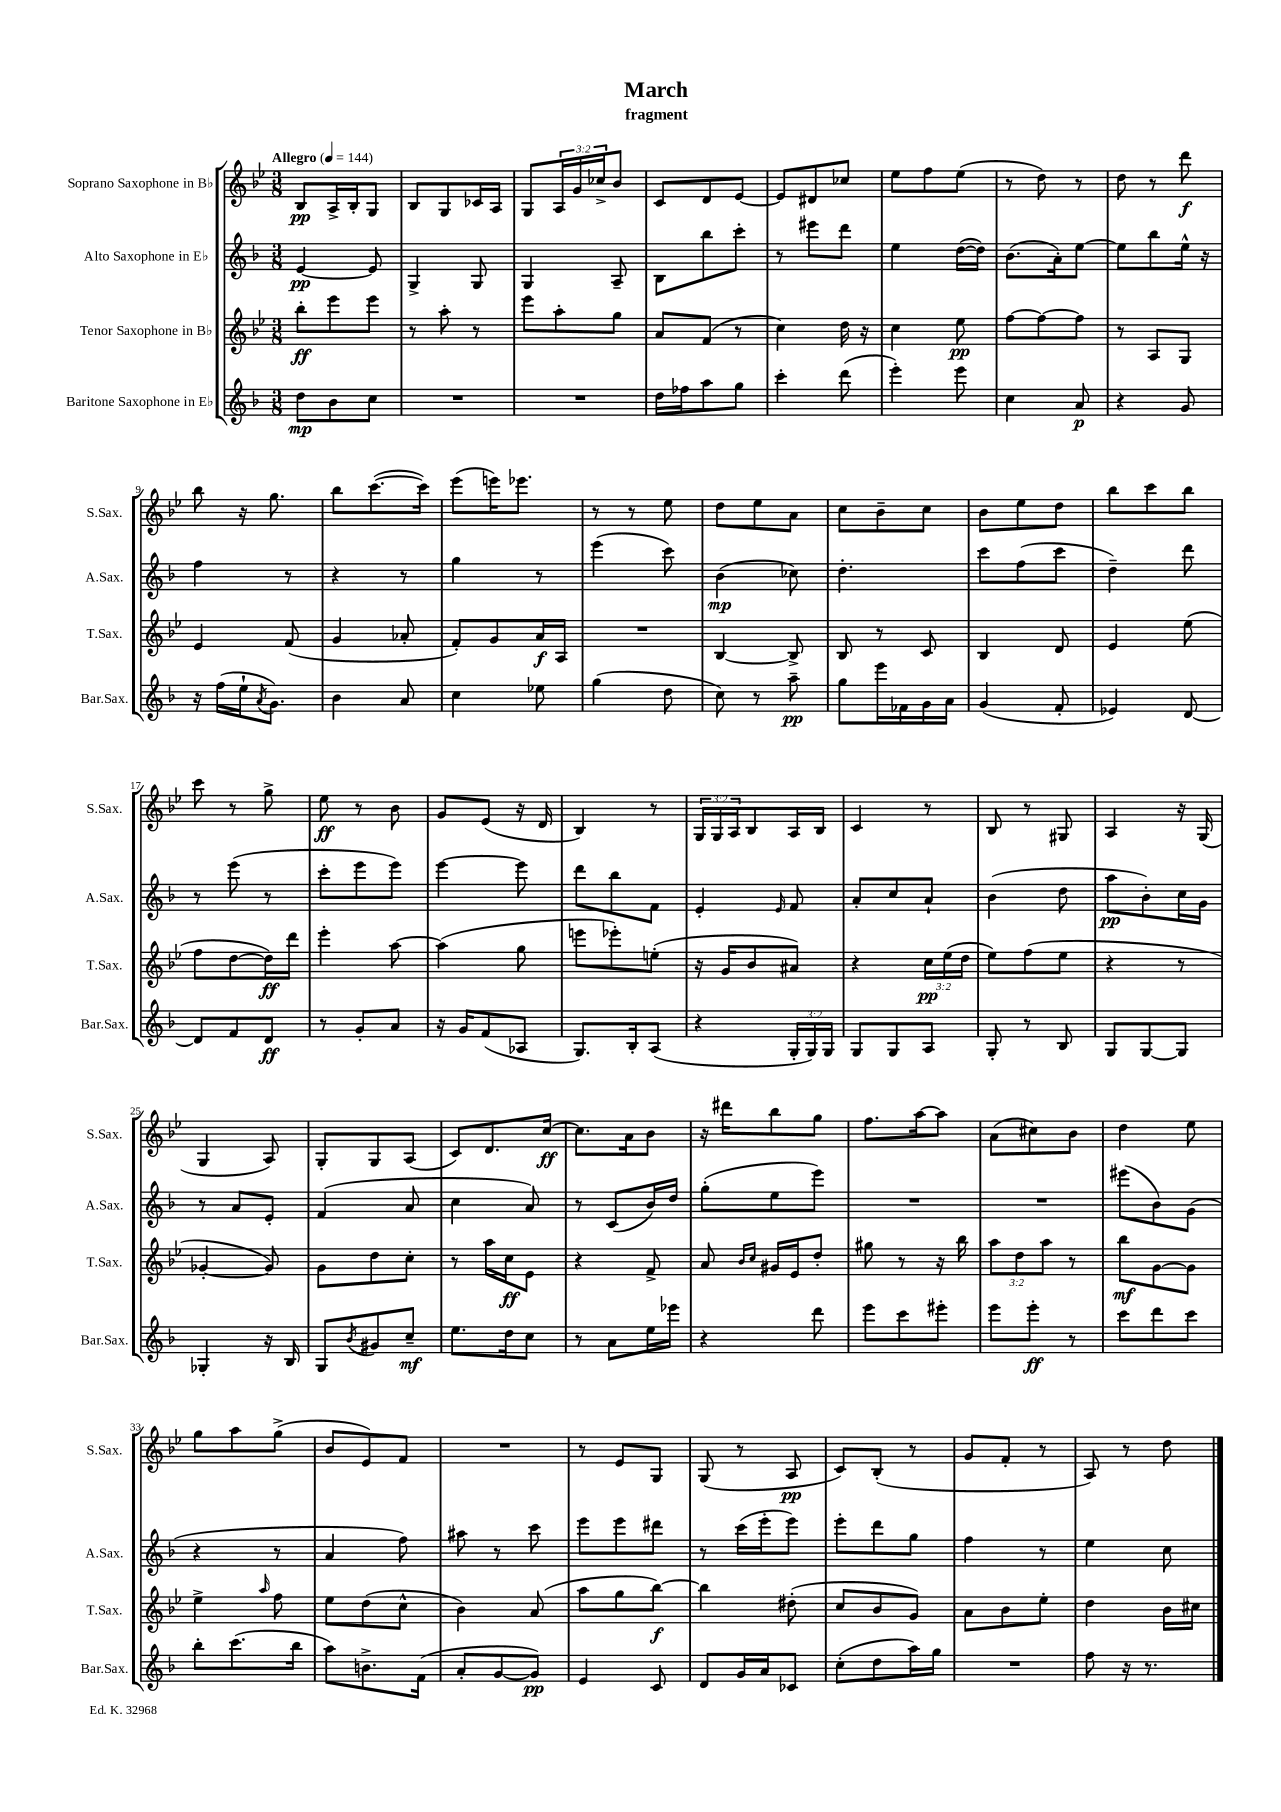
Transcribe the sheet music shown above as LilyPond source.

\header { title = "March" subtitle = "fragment" }
<<
\new StaffGroup <<
\new Staff = "s0" \with { instrumentName = "Soprano Saxophone in Bb" shortInstrumentName = "S.Sax." } {
    \clef treble \key bes \major \numericTimeSignature \time 3/8 \override Staff.TupletNumber.text = #tuplet-number::calc-fraction-text \tempo "Allegro" 4 = 144
    bes8\pp a16-> bes16-. g8 |
    bes8 g8 ces'16 a16 |
    g8 \tuplet 3/2 { a16 g'16 ces''16-> } bes'8 |
    c'8 d'8 ees'8~ |
    ees'8 dis'8 ces''8 |
    ees''8 f''8 ees''8( |
    r8 d''8) r8 |
    d''8 r8 d'''8\f |
    bes''8 r16 g''8. |
    bes''8 c'''8.~( c'''16) |
    ees'''8( e'''16) ees'''8. |
    r8 r8 ees''8 |
    d''8 ees''8 a'8 |
    c''8 bes'8-- c''8 |
    bes'8 ees''8 d''8 |
    bes''8 c'''8 bes''8 |
    c'''8 r8 g''8-> |
    ees''8\ff r8 bes'8 |
    g'8 ees'8( r16 d'16 |
    bes4) r8 |
    \tuplet 3/2 { g16 g16 a16 } bes8 a16 bes16 |
    c'4 r8 |
    bes8 r8 gis8 |
    a4 r16 g16( |
    g4 a8) |
    g8-. g8 a8( |
    c'8) d'8. c''16~\ff |
    c''8. a'16 bes'8 |
    r16 dis'''16 bes''8 g''8 |
    f''8. a''16~ a''8 |
    a'8( cis''8) bes'8 |
    d''4 ees''8 |
    g''8 a''8 g''8->( |
    bes'8 ees'8) f'8 |
    R4. |
    r8 ees'8 g8 |
    g8( r8 a8\pp |
    c'8) bes8-.( r8 |
    g'8 f'8-. r8 |
    a8) r8 d''8 \bar "|." |
}
\new Staff = "s1" \with { instrumentName = "Alto Saxophone in Eb" shortInstrumentName = "A.Sax." } {
    \clef treble \key f \major \numericTimeSignature \time 3/8
    e'4~\pp e'8 |
    g4-> g8 |
    g4 a8-- |
    bes8 bes''8 c'''8-. |
    r8 eis'''8 d'''8 |
    e''4 d''16~( d''16) |
    bes'8.( a'16-.) e''8~ |
    e''8 bes''8 e''16-^ r16 |
    f''4 r8 |
    r4 r8 |
    g''4 r8 |
    e'''4( c'''8) |
    bes'4\mp( ces''8) |
    d''4.-. |
    c'''8 f''8( c'''8 |
    d''4--) d'''8 |
    r8 e'''8( r8 |
    c'''8-. e'''8 e'''8) |
    e'''4~ e'''8 |
    d'''8 bes''8 f'8 |
    e'4-. \grace { e'16 } f'8 |
    a'8-. c''8 a'8-! |
    bes'4( d''8 |
    a''8\pp bes'8-.) c''16 g'16 |
    r8 a'8 e'8-. |
    f'4( a'8 |
    c''4 a'8) |
    r8 c'8( bes'16) d''16 |
    g''8-.( e''8 e'''8) |
    R4. |
    R4. |
    eis'''8( bes'8) g'8( |
    r4 r8 |
    a'4 f''8) |
    ais''8 r8 c'''8 |
    e'''8 e'''8 dis'''8 |
    r8 c'''16( e'''16-. e'''8) |
    e'''8-. d'''8 g''8 |
    f''4 r8 |
    e''4 c''8 \bar "|." |
}
\new Staff = "s2" \with { instrumentName = "Tenor Saxophone in Bb" shortInstrumentName = "T.Sax." } {
    \clef treble \key bes \major \numericTimeSignature \time 3/8 \override Staff.TupletNumber.text = #tuplet-number::calc-fraction-text
    bes''8-.\ff ees'''8 ees'''8 |
    r8 a''8-. r8 |
    ees'''8 a''8-. g''8 |
    a'8 f'8( r8 |
    c''4) d''16 r16 |
    c''4 ees''8\pp |
    f''8~ f''8~ f''8 |
    r8 a8 g8 |
    ees'4 f'8( |
    g'4 aes'8-. |
    f'8-.) g'8 a'16\f a16 |
    R4. |
    bes4~ bes8-> |
    bes8 r8 c'8 |
    bes4 d'8 |
    ees'4 ees''8( |
    f''8 d''8~ d''16\ff) d'''16 |
    ees'''4-. a''8~ |
    a''4( g''8 |
    e'''8 ees'''8-.) e''8-.( |
    r16 g'16 bes'8 ais'8) |
    r4 \tuplet 3/2 { c''16\pp ees''16( d''16 } |
    ees''8) f''8( ees''8 |
    r4 r8 |
    ges'4~-. ges'8) |
    g'8 d''8 c''8-. |
    r8 a''16 c''16\ff ees'8 |
    r4 f'8-> |
    a'8 \grace { bes'16 c''16 } gis'16 ees'16 d''8-. |
    gis''8 r8 r16 bes''16 |
    \tuplet 3/2 { a''8 d''8 a''8 } r8 |
    bes''8\mf g'8~ g'8 |
    ees''4-> \grace { a''16 } f''8 |
    ees''8 d''8( c''8-^ |
    bes'4) a'8( |
    a''8 g''8 bes''8~\f) |
    bes''4 dis''8-.( |
    c''8 bes'8 g'8) |
    a'8 bes'8 ees''8-. |
    d''4 bes'16 cis''16 \bar "|." |
}
\new Staff = "s3" \with { instrumentName = "Baritone Saxophone in Eb" shortInstrumentName = "Bar.Sax." } {
    \clef treble \key f \major \numericTimeSignature \time 3/8 \override Staff.TupletNumber.text = #tuplet-number::calc-fraction-text
    d''8\mp bes'8 c''8 |
    R4. |
    R4. |
    d''16 fes''16 a''8 g''8 |
    c'''4-. d'''8( |
    e'''4-.) e'''8 |
    c''4 a'8\p |
    r4 g'8 |
    r16 f''16( e''16-! \acciaccatura { a'8 } g'8.) |
    bes'4 a'8 |
    c''4 ees''8 |
    g''4( d''8 |
    c''8) r8 a''8--\pp |
    g''8 e'''16 fes'16 g'16 a'16 |
    g'4( f'8-. |
    ees'4) d'8~ |
    d'8 f'8 d'8\ff |
    r8 g'8-. a'8 |
    r16 g'16 f'8( aes8 |
    g8.) bes16-. a8( |
    r4 \tuplet 3/2 { g16-. g16) g16 } |
    g8 g8 a8 |
    g8-. r8 bes8 |
    g8 g8~ g8 |
    ges4-. r16 bes16 |
    g8 \acciaccatura { bes'8 } gis'8 c''8--\mf |
    e''8. d''16 c''8 |
    r8 a'8 e''16 ees'''16 |
    r4 d'''8 |
    e'''8 c'''8 eis'''8-. |
    e'''8 e'''8-.\ff r8 |
    c'''8 d'''8 c'''8 |
    bes''8-. c'''8.( bes''16 |
    a''8) b'8.-> f'16( |
    a'8-. g'8~ g'8\pp) |
    e'4 c'8 |
    d'8 g'16 a'16 ces'8 |
    c''8-.( d''8 a''16) g''16 |
    R4. |
    f''8 r16 r8. \bar "|." |
}
>>
>>
